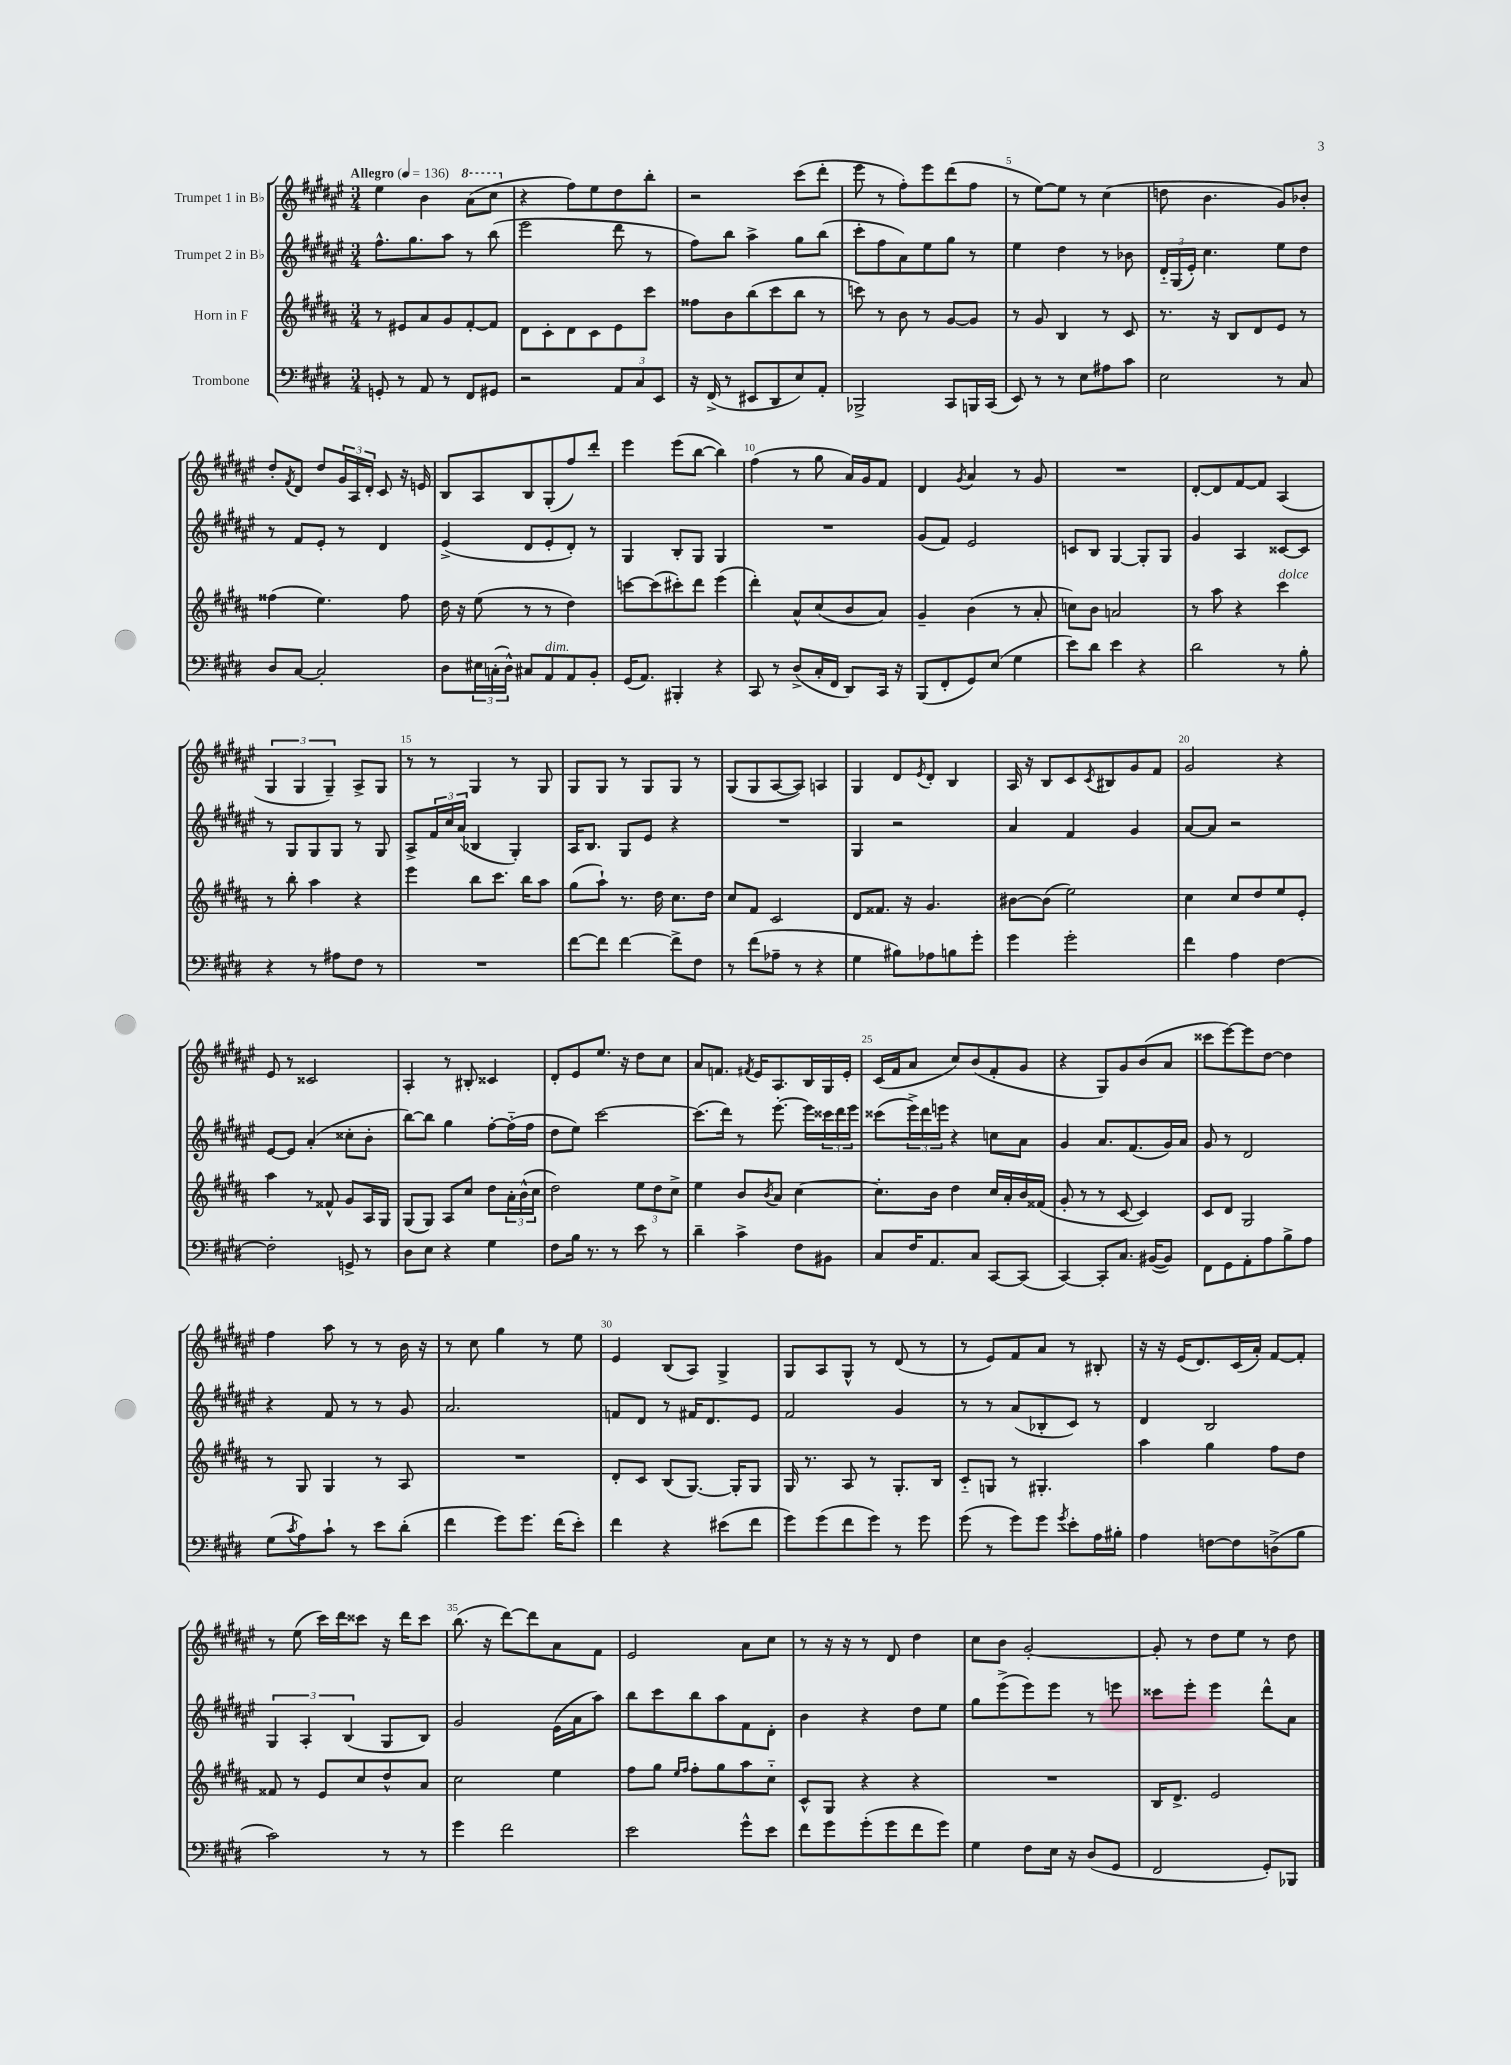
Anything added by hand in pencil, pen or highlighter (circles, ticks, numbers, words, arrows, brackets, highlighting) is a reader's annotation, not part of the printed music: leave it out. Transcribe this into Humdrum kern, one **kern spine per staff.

**kern	**kern	**kern	**kern
*part4	*part3	*part2	*part1
*staff4	*staff3	*staff2	*staff1
*I"Trombone	*I"Horn in F	*I"Trumpet 2 in B♭	*I"Trumpet 1 in B♭
*clefF4	*clefG2	*clefG2	*clefG2
*k[f#c#g#d#]	*k[f#c#g#d#a#]	*k[f#c#g#d#a#e#]	*k[f#c#g#d#a#e#]
*M3/4	*M3/4	*M3/4	*M3/4
*MM136	*MM136	*MM136	*MM136
=1	=1	=1	=1
!	!	!	!LO:TX:a:B:t=Allegro
8GGn'/	8r	8.ff#^^\L	4ee#\
8r	8e#X/L	.	.
.	.	8.gg#\	.
8AA/	8a#/	.	4b\
8r	8g#/	8aa#\J	.
*	*	*	*8va
8FF#/L	[8f#'/	8r	(8aa#\L
8GG#X/J	8f#/J]	(8bb\	8ccc#\J
=2	=2	=2	=2
*	*	*	*X8va
2r	8d#\L	2eee#\	4r
.	8c#'\	.	.
.	8d#\	.	8ff#\L)
.	8c#\	.	8ee#\
12AA/L	8e\	8ddd#\	8dd#\
12C#/	.	.	.
.	8ccc#\J	8r	8bb'\J
12EE/J	.	.	.
=3	=3	=3	=3
16r	8ff##X\L	8ff#\L)	2r
(16FF#^/	.	.	.
8r	8b\	8bb\J	.
8EE#X/L	(8bb\	4aa#^\	.
8DD#/	8ccc#\	.	.
8E/)	8bb\J	8gg#\L	(8ccc#\L
8AA'/J	8r	(8bb\J	8ddd#'\J
=4	=4	=4	=4
2BBB-X^/	8cccn\)	8ccc#'\L	8eee#\
.	8r	8ff#\	8r
.	8b\	8a#\)	8ff#'\L)
.	8r	8ee#\	8eee#\
8CC#/L	[8g#/L	8gg#\J	(8ddd#\
16BBBn/L	8g#/J]	8r	8ff#\J
(16CC#/JJ	.	.	.
=5	=5	=5	=5
8EE/)	8r	4ee#\	8r
8r	8g#/	.	[8ee#\L)
8r	4B/	4dd#\	8ee#\J]
8E\L	.	.	8r
8A#X\	8r	8r	(4cc#\
8c#\J	8c#/	8b-X\	.
=6	=6	=6	=6
2E\	8.r	24d#/LL	8ddn\
.	.	(24G#/	.
.	.	24e#'/JJ)	.
.	.	4.cc#\	4.b\
.	16r	.	.
.	8B/L	.	.
.	8d#/	.	.
8r	8e/J	8ee#\L	8g#/L)
8C#/	8r	8dd#\J	8b-X'/J
!!LO:LB:g=z
=7	=7	=7	=7
8D#/L	(4ff##X\	8r	8dd#'/L
.	.	.	8qf#/
[8C#/J	.	8f#/L	8d#/J
2C#'/]	4.ee\)	8e#'/J	8dd#/L
.	.	8r	24g#/L
.	.	.	24A#/
.	.	.	24d#'/JJ
.	.	4d#/	8c#/
.	8ff##\	.	16r
.	.	.	16en/
=8	=8	=8	=8
8D#\L	16dd#\	(4e#^/	8B/L
.	16r	.	.
24E#X\L	(8ee\	.	8A#/
(24Cn'\	.	.	.
24D#^^\JJ)	.	.	.
8C#X/L	8r	8d#/L	8B/
!LO:TX:a:i:t=dim.	!	!	!
8AA/	8r	8e#'/	(8G#'/
8AA/	4dd#\)	8d#'/J)	8ff#/)
8BB'/J	.	8r	8ddd#'/J
=9	=9	=9	=9
(16GG#/KL	[8cccn\L	4G#/	4eee#\
8.AA/J)	.	.	.
.	(8ccc\]	.	.
4BBB#X'/	8ccc#X'\)	8B'/L	(8eee#\L
.	8ddd#\J	8G#/J	[8bb\J
4r	(4eee\	4G#/	4bb\])
=10	=10	=10	=10
8CC#/	4ddd#'\)	2.r	(4ff#\
8r	.	.	.
(8D#^/L	8a#^^/L	.	8r
16C#'/L	(8cc#/	.	8gg#\
16FF#/JJ	.	.	.
8DD#/L)	8b/	.	16a#/LL)
.	.	.	16g#/J
16CC#/Jk	8a#/J)	.	8f#/J
16r	.	.	.
=11	=11	=11	=11
(8BBB/L	4g#~/	(8g#/L	4d#/
8FF#'/	.	8f#/J)	.
.	.	.	8qg#/
8GG#/)	(4b\	2e#/	4a#/
(8E/J	.	.	.
4G#\	8r	.	8r
.	8a#'/	.	8g#/
=12	=12	=12	=12
8e\L)	8ccn\L)	8cn/L	2.r
8d#\J	8b\J	8B/J	.
4e\	2an/	[4G#/	.
4r	.	8G#'/L]	.
.	.	8G#/J	.
=13	=13	=13	=13
2d#\	8r	4g#/	[8d#'/L
.	8aa#\	.	8d#/]
.	4r	4A#/	[8f#/
.	.	.	8f#/J]
!	!LO:TX:a:i:t=dolce	!	!
8r	4ccc#\	[8c##X/L	(4A#/
8B'\	.	8c##/J]	.
!!LO:LB:g=z
=14	=14	=14	=14
4r	8r	8r	6G#/
.	8bb'\	8G#/L	.
.	.	.	6G#/
8r	4aa#\	8G#/	.
.	.	.	6G#~/)
8A#X\L	.	8G#/J	.
8F#\J	4r	8r	8A#^/L
8r	.	8G#/	8G#/J
=15	=15	=15	=15
2.r	4eee\	8A#^/L	8r
.	.	24f#/L	8r
.	.	24cc#/	.
.	.	(24a#/JJ	.
.	8bb\L	4B-X/	4G#/
.	8.ccc#\J	.	.
.	.	4G#'/)	8r
.	16bb\KL	.	.
.	8aa#\J	.	8G#/
=16	=16	=16	=16
[8f#\L	(8gg#\L	16A#/KL	8G#/L
.	.	8.B/J	.
8f#\J]	8aa#`\J)	.	8G#/J
[4f#\	8.r	8G#/L	8r
.	.	8e#/J	8G#/L
.	16dd#\	.	.
8f#^\L]	8.cc#\L	4r	8G#/J
8F#\J	.	.	8r
.	16dd#\Jk	.	.
=17	=17	=17	=17
8r	8cc#/L	2.r	(8G#/L
(8f#\L	8f#/J	.	8G#/
8A-X~\J	2c#/	.	[8A#/
8r	.	.	8A#/J])
4r	.	.	4An/
=18	=18	=18	=18
4G#\	8d#/L	4G#/	4G#/
.	8.f##X/J	.	.
8B#X\L)	.	2r	8d#/L
.	16r	.	.
.	.	.	8qe#/
8A-X\	4.g#/	.	8d#'/J
8Bn\	.	.	4B/
8g#'\J	.	.	.
=19	=19	=19	=19
4g#\	[8b#X\L	4a#/	16A#/
.	.	.	16r
.	(8b#\J]	.	8B/L
2g#'\	2ee\)	4f#/	8c#/
.	.	.	8qc#/
.	.	.	8B#X/
.	.	4g#/	8g#/
.	.	.	8f#/J
=20	=20	=20	=20
4f#\	4cc#\	[8a#/L	2g#/
.	.	8a#/J]	.
4A\	8cc#/L	2r	.
.	8dd#/	.	.
[4F#\	8ee/	.	4r
.	8e'/J	.	.
!!LO:LB:g=z
=21	=21	=21	=21
2F#'\]	4aa#\	[8e#/L	8e#/
.	.	8e#/J]	8r
.	8r	(4a#'/	2c##X/
.	8f##X^^/	.	.
8GGn^/	8g#/L	8cc##X'\L	.
8r	16A#/L	8b'\J	.
.	16G#/JJ	.	.
=22	=22	=22	=22
8D#\L	(8G#/L	[8bb\L)	4A#'/
8E\J	8G#/J)	8bb\J]	.
4r	8A#/L	4gg#\	8r
.	8cc#/J	.	8B#X'/
4G#\	8dd#\L	[8ff#'\L	4c##X/
.	24a#'\L	(16ff#\L]	.
.	(24b^^\	.	.
.	.	16ff#\JJ	.
.	24cc#\JJ	.	.
=23	=23	=23	=23
8F#\L	2dd#\)	8dd#\L	8d#'/L
16B\Jk	.	8ee#\J)	8e#/
8.r	.	.	.
.	.	[2ccc#\	8.ee#/J
8r	.	.	.
.	.	.	16r
8e\	12ee\L	.	8dd#\L
.	12dd#\	.	.
8r	.	.	8cc#\J
.	12cc#^\J	.	.
=24	=24	=24	=24
4d#~\	4ee\	(8.ccc#\L]	8a#/L
.	.	.	8.fn/J
.	.	16ddd#\Jk)	.
4c#^\	8b/L	8r	.
.	.	.	8qf#X/
.	.	.	16e#/KL
.	8qb/	.	.
.	8a#/J	[8.eee#'\	8.A#/
8F#\L	[4cc#\	.	.
.	.	16eee#\LL]	16B/L
8BB#X\J	.	24ccc##X\	16G#/
.	.	24ddd#\	.
.	.	.	16e#'/JJ
.	.	24eee#\JJ	.
=25	=25	=25	=25
8C#/L	8.cc#'\L]	(8ccc##X\L	(16c#/LL
.	.	.	16f#/J
16F#/K	.	24eee#^\L)	8a#/J
.	.	24ddd#\	.
8.AA/	16b\Jk	.	.
.	.	24eeen\JJ	.
.	4dd#\	4r	8cc#/L)
8C#/J	.	.	(8b/
[8CC#/L	16cc#/LL	8ccn\L	8f#'/
.	16a#'/	.	.
(8CC#/J]	16b/	8a#\J	8g#/J
.	(16f##X/JJ	.	.
=26	=26	=26	=26
[4CC#/)	8g#'/	4g#/	4r
.	8r	.	.
8CC#'/L]	8r	8.a#/L	8G#/L)
8.C#/J	[8c#/	.	8g#/
.	.	(8.f#/	.
.	4c#/])	.	(8b/
([16BB#X/KL	.	.	.
8BB#/J])	.	16g#/L)	8a#/J
.	.	16a#/JJ	.
=27	=27	=27	=27
8FF#\L	8c#/L	8g#/	8ccc##X\L
8GG#\	8d#/J	8r	[8eee#\)
8AA'\	2G#/	2d#/	8eee#\]
8A\	.	.	[8dd#\J
8B^\	.	.	4dd#\]
8A\J	.	.	.
!!LO:LB:g=z
=28	=28	=28	=28
(8G#\L	8r	4r	4ff#\
8qc#/	.	.	.
8A\)	8G#/	.	.
8c#`\J	4G#/	8f#/	8aa#\
8r	.	8r	8r
8e\L	8r	8r	8r
(8d#'\J	8A#/	8g#/	16b\
.	.	.	16r
=29	=29	=29	=29
4f#\	2.r	2.a#/	8r
.	.	.	8cc#\
8g#\L)	.	.	4gg#\
8.g#\J	.	.	.
.	.	.	8r
(16f#\KL	.	.	.
8e'\J)	.	.	8ee#\
=30	=30	=30	=30
4f#\	8d#'/L	8fn/L	4e#/
.	8c#/J	8d#/J	.
4r	(8B/L	8r	(8B/L
.	[8.G#/J)	16f#X/KL	8A#/J)
.	.	8.d#/	.
(8e#X\L	.	.	4G#^/
.	16G#'/KL]	.	.
8f#\J	8G#/J	8e#/J	.
=31	=31	=31	=31
8g#\L)	16G#/	2f#/	8G#/L
.	8.r	.	.
(8g#\	.	.	8A#/
8f#\	8A#/	.	8G#^^/J
8g#\J)	8r	.	8r
8r	8.G#'/L	4g#/	(8d#/
8g#\	.	.	8r
.	16B/Jk	.	.
=32	=32	=32	=32
(8g#\	8c#/L	8r	8r
8r	8Gn/J	8r	8e#/L)
8g#\L)	8r	(8a#/L	8f#/
8g#\J	4.G#X'/	8B-X'/	8a#/J
8qg#/	.	.	.
8e'\L	.	8c#/J)	8r
16A\L	.	8r	8B#X'/
16B#X'\JJ	.	.	.
=33	=33	=33	=33
4A\	4aa#\	4d#/	16r
.	.	.	16r
.	.	.	(16e#/KL
.	.	.	8.d#/)
[8Fn\L	4gg#\	2B/	.
8F\]	.	.	(16c#/L
.	.	.	16a#'/JJ)
(8Dn^\	8ff#\L	.	[8f#/L
8B\J	8dd#\J	.	8f#'/J]
!!LO:LB:g=z
=34	=34	=34	=34
2c#\)	8f##X/	6G#/	8r
.	8r	.	(8ee#\
.	.	6A#'/	.
.	8e/L	.	16ccc#\LL)
.	.	.	16ddd#\J
.	.	(6B/	.
.	8cc#/	.	8ccc##X\J
8r	8dd#^^/	8G#/L	16r
.	.	.	16ddd#\KL
8r	8a#/J	8B/J)	8ccc##\J
=35	=35	=35	=35
4g#\	2cc#\	2g#/	(8.bb\
.	.	.	16r
2f#\	.	.	[8ddd#\L)
.	.	.	8ddd#\]
.	4ee\	(16e#\LL	8a#\
.	.	16a#\J	.
.	.	8aa#\J)	8f#\J
=36	=36	=36	=36
2e\	8ff#\L	8bb\L	2e#/
.	8gg#\J	8ccc#\	.
.	16qqee/LL	.	.
.	16qqff#/JJ	.	.
.	8ff#'\L	8bb\	.
.	8gg#\	8aa#\	.
8g#^^\L	8aa#\	8f#\	8a#\L
8e\J	8cc#\J	8d#'\J	8cc#\J
=37	=37	=37	=37
8f#\L	8c#^^/L	4b\	8r
8g#\	8G#/J	.	16r
.	.	.	16r
(8g#'\	4r	4r	8r
8g#\	.	.	8d#/
8f#\	4r	8dd#\L	4dd#\
8g#\J)	.	8ee#\J	.
=38	=38	=38	=38
4G#\	2.r	8gg#\L	8cc#\L
.	.	(8eee#^\	8b\J
8F#\L	.	8eee#\)	[2g#'/
16E\Jk	.	8eee#\J	.
16r	.	.	.
(8D#/L	.	8r	.
8GG#/J	.	8eeen\	.
=39	=39	=39	=39
2FF#/	16B/KL	8ccc##X\L	8g#'/]
.	8.d#^/J	.	.
.	.	8eee#'\J	8r
.	2e/	4eee#\	8dd#\L
.	.	.	8ee#\J
8GG#'/L)	.	8ddd#^^\L	8r
8BBB-X/J	.	8a#\J	8dd#\
==	==	==	==
*-	*-	*-	*-
